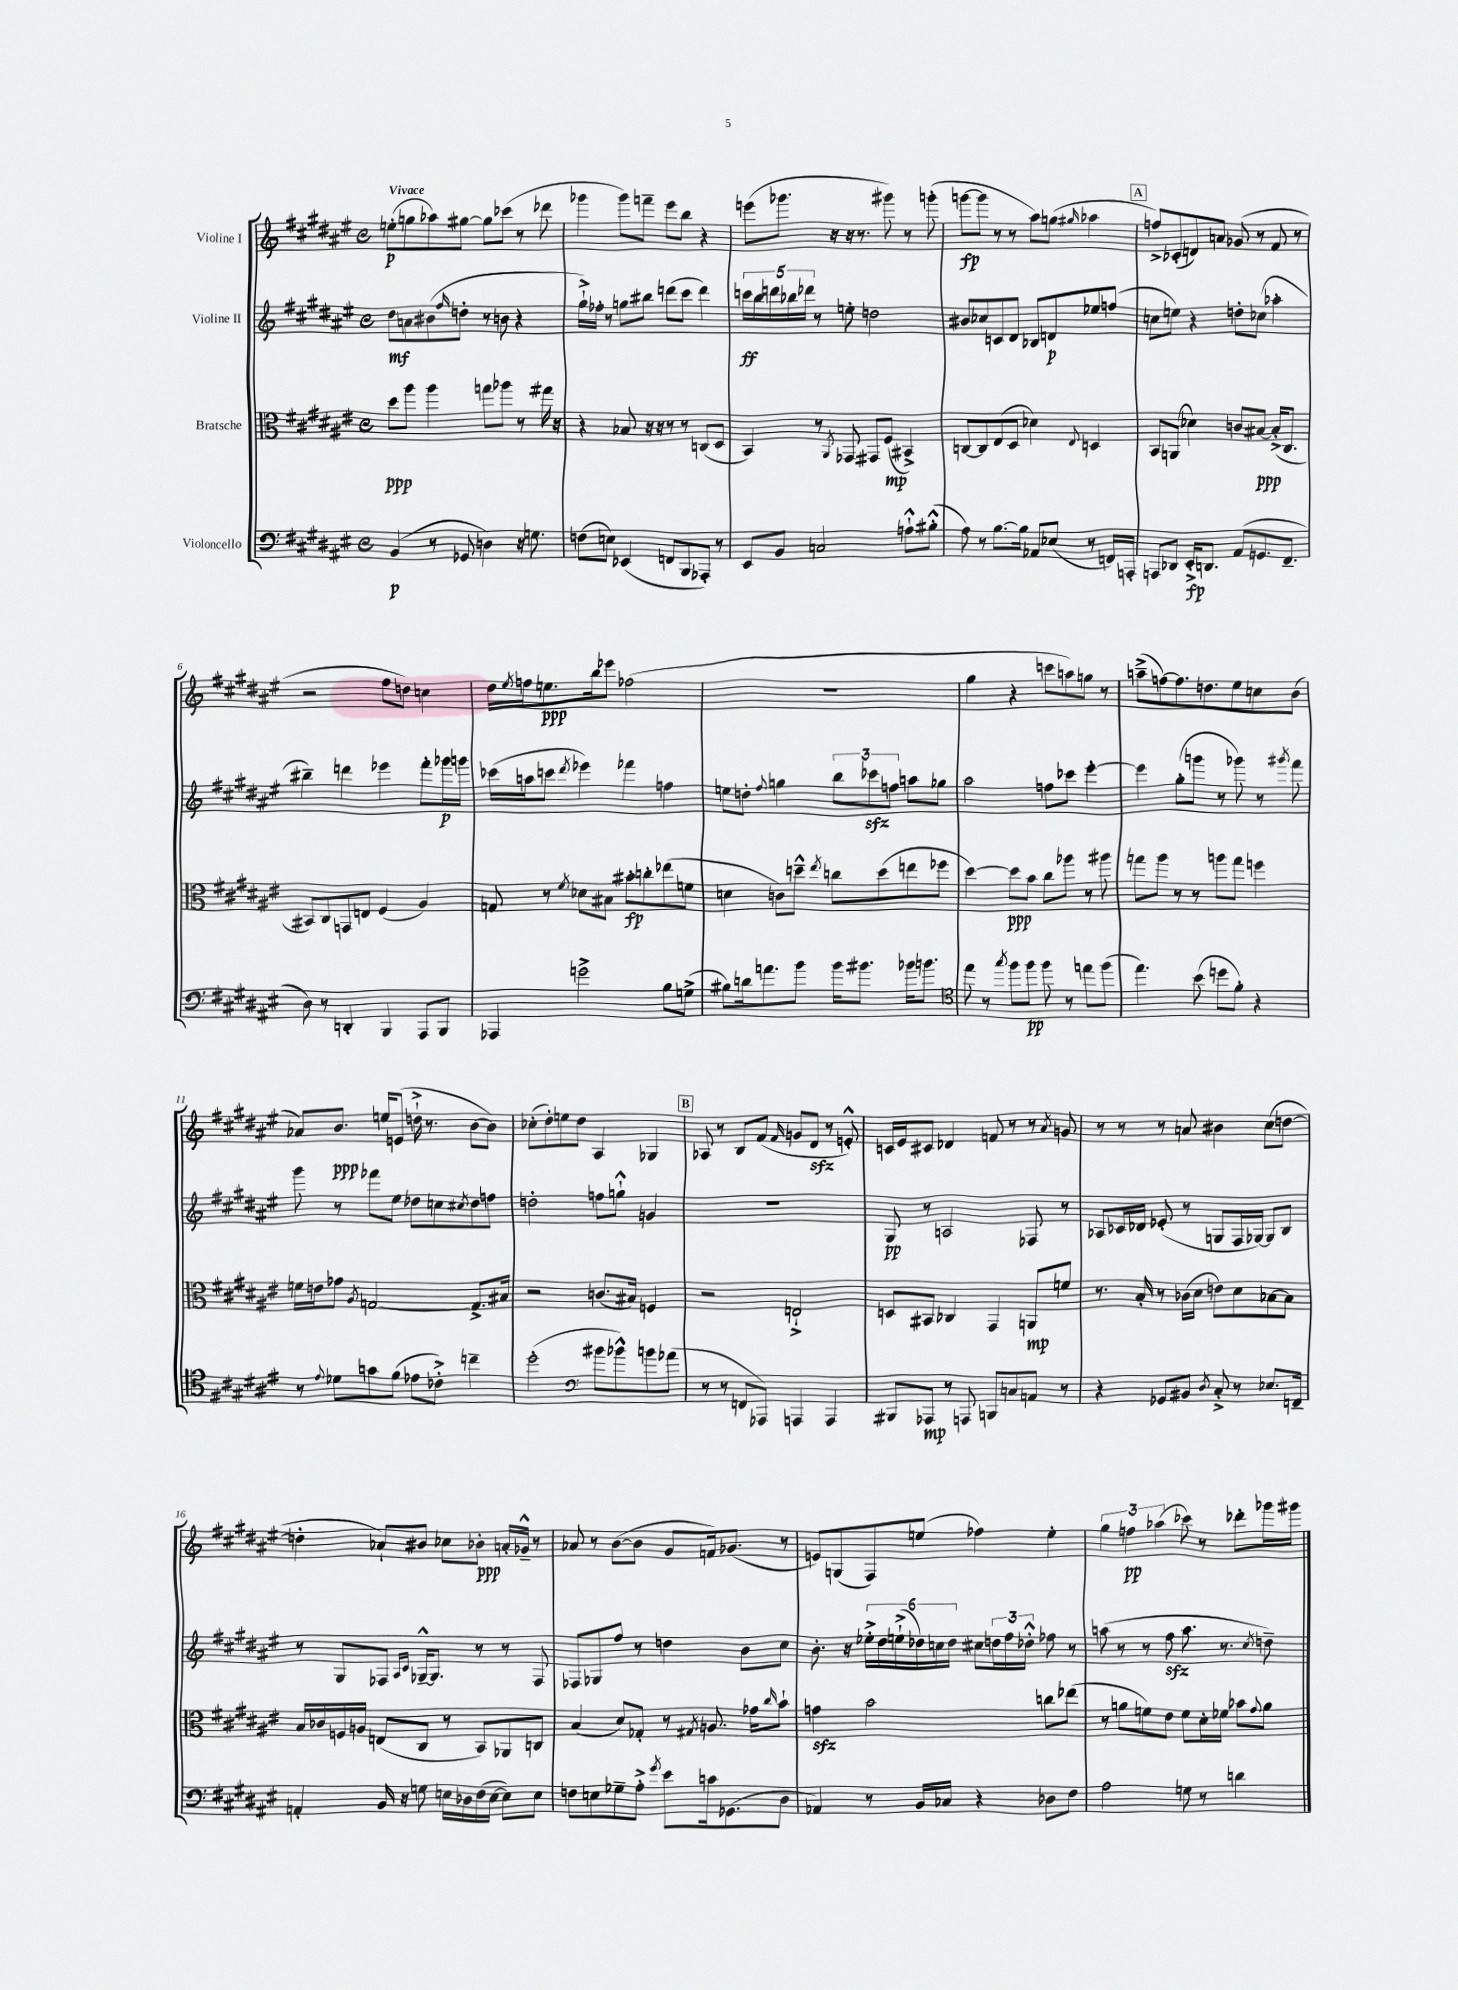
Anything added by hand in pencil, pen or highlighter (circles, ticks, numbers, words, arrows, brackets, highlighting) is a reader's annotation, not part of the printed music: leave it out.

**kern	**dynam	**kern	**dynam	**kern	**dynam	**kern	**dynam
*part4	*part4	*part3	*part3	*part2	*part2	*part1	*part1
*staff4	*staff4	*staff3	*staff3	*staff2	*staff2	*staff1	*staff1
*I"Violoncello	*	*I"Bratsche	*	*I"Violine II	*	*I"Violine I	*
*clefF4	*	*clefC3	*	*clefG2	*	*clefG2	*
*k[f#c#g#d#a#e#]	*	*k[f#c#g#d#a#e#]	*	*k[f#c#g#d#a#e#]	*	*k[f#c#g#d#a#e#]	*
*M4/4	*	*M4/4	*	*M4/4	*	*M4/4	*
*met(c)	*	*met(c)	*	*met(c)	*	*met(c)	*
=1	=1	=1	=1	=1	=1	=1	=1
!	!	!	!	!	!	!LO:TX:a:B:t=Vivace	!
(4BB/	p	8dd#\L	ppp	8dd#\L	mf	(8een'\L	p
.	.	8aa#\J	.	8an\	.	8ggn\	.
8r	.	4aa#\	.	(8b#X\	.	8aa-X\)	.
.	.	.	.	16qqff#/	.	.	.
8GG-X/	.	.	.	8ddn'\J	.	[8gg#X\J	.
4Dn\)	.	8ggn\L	.	8r	.	8gg#\L]	.
.	.	8aa-X\J	.	8bn\	.	(8ccc-X\J	.
16r	.	8r	.	4r	.	8r	.
8.Gn\	.	.	.	.	.	.	.
.	.	16gg#X\	.	.	.	8ddd-X\	.
.	.	16r	.	.	.	.	.
=2	=2	=2	=2	=2	=2	=2	=2
(8Fn\L	.	4r	.	16gg#`^\LL)	.	4ggg-X\	.
.	.	.	.	16ff-X'\JJ	.	.	.
8En\J)	.	.	.	8r	.	.	.
(4EE-X/	.	8B-X/	.	8ggn\L	.	8ggg-\L)	.
.	.	16r	.	8bb#X\J	.	8fffn~\J	.
.	.	16r	.	.	.	.	.
8FFn/L	.	8r	.	(8dddn\L	.	8eee#\L	.
8BBB/	.	8r	.	8ccc#\J	.	8bb\J	.
8AAA-X'/J)	.	(8Cn/L	.	4ddd\)	.	4r	.
8r	.	8D#/J	.	.	.	.	.
=3	=3	=3	=3	=3	=3	=3	=3
8EE#/L	.	4BB/)	.	20cccn\LL	ff	(8eeen\L	.
.	.	.	.	20bb\	.	.	.
.	.	.	.	20dddn\	.	.	.
8BB/J	.	.	.	.	.	8.ggg-X\J	.
.	.	.	.	20bb-X\	.	.	.
.	.	.	.	20ddd-X\JJ	.	.	.
2Cn/	.	8r	.	8r	.	.	.
.	.	.	.	.	.	16r	.
.	.	8qAA#/	.	.	.	.	.
.	.	8GG-X/	.	8een'\	.	16r	.
.	.	.	.	.	.	8.r	.
.	.	8GG#X/L	.	2ddn\	.	.	.
.	.	(8F#/J	mp	.	.	8ggg#X\)	.
8An`^^\L	.	4BB#X^/)	.	.	.	8r	.
(8B#X'^^\J	.	.	.	.	.	(8gggn'\	.
=4	=4	=4	=4	=4	=4	=4	=4
8A#\)	.	[8Cn/L	.	8b#X/L	.	[8gggn\L	fp
8r	.	8C/]	.	8cc-X/	.	8ggg\J]	.
[8.B\L	.	(8E#/	.	8cn/	.	8r	.
.	.	8D#/J	.	8d#/J	.	8r	.
16B\Jk]	.	.	.	.	.	.	.
8AA-X/L	.	4d-X\)	.	8B-X/L	.	8aa#\L)	.
(8E-X/J	.	.	.	8dn/	p	(8ggn\J	.
.	.	8qqE#/	.	.	.	16qqgg#X/	.
8r	.	4Dn/	.	8ee-X/	.	4aa-X\	.
16FFn/LL)	.	.	.	(8ffn/J	.	.	.
16AAAn'/JJ	.	.	.	.	.	.	.
!!LO:REH:place=s1:t=A
=5	=5	=5	=5	=5	=5	=5	=5
8AAAn/L	.	8BB/L	.	8ccn\L	.	8ffn^/L)	.
8DD-X/J	.	(8AAn/J	.	8een\J)	.	(8c-X'/	.
16EE#'^/KL	fp	4d-X\)	.	4r	.	8dn/)	.
8.DDn/J	.	.	.	.	.	.	.
.	.	.	.	.	.	8an/J	.
(8AA#/L	.	8cn/L	.	8ddn'\L	.	(8g-X/	.
8.GGn/	.	[8B#X/J	ppp	(8cc-X\J	.	8r	.
.	.	(16B#'^/KL]	.	4aa-X'\	.	8f#/	.
8.FF#~/J	.	8.C#/J	.	.	.	.	.
.	.	.	.	.	.	8r	.
!!LO:LB:g=z
=6	=6	=6	=6	=6	=6	=6	=6
8D#\)	.	8BB#X/L)	.	4bb#X~\)	.	2r	.
8r	.	8C#/	.	.	.	.	.
4DDn'/	.	8GGn/	.	4dddn\	.	.	.
.	.	8En/J	.	.	.	.	.
4BBB/	.	(4F#/	.	4eee-X\	.	8ff#\L	.
.	.	.	.	.	.	8ddn\J)	.
8AAA#/L	.	4A#/)	.	8fff#'\L	.	4ccn\	.
8BBB/J	.	.	.	16ggg-X\L	p	.	.
.	.	.	.	16gggn\JJ	.	.	.
=7	=7	=7	=7	=7	=7	=7	=7
4AAA-X/	.	8Gn/	.	(16ccc-X\LL	.	16dd#\LL	.
.	.	.	.	.	.	8qee#/	.
.	.	.	.	16aan\J	.	16ffn\J	.
.	.	8r	.	8cccn\J	.	8.een\	ppp
.	.	8qf#/	.	8qddd#/	.	.	.
2gn^\	.	8d-X\L	.	4eee-X\)	.	.	.
.	.	.	.	.	.	16bb\k	.
.	.	8B#X\J	.	.	.	8eee-X\J	.
.	.	8b#X'\L	fp	4fff-X\	.	(2ff-X\	.
.	.	8ccn'\	.	.	.	.	.
8B\L	.	(8ee-X\	.	4ffn\	.	.	.
(8Gn^\J	.	8fn\J	.	.	.	.	.
=8	=8	=8	=8	=8	=8	=8	=8
8B#X\L)	.	4dn\	.	8een\L	.	1r	.
16dn\k	.	.	.	8ddn'\J	.	.	.
8.an\	.	.	.	.	.	.	.
.	.	.	.	8qqff#/	.	.	.
.	.	8cn\L)	.	4ggn\	.	.	.
8b\J	.	8ddn~^^\J	.	.	.	.	.
.	.	8qee#/	.	.	.	.	.
16b\KL	.	8ccn\L	.	12bb\L	.	.	.
8.b#X\J	.	.	.	.	.	.	.
.	.	.	.	12ccc-Xzz\	.	.	.
.	.	(8dd\	.	.	.	.	.
.	.	.	.	12ffn\J	.	.	.
16b-X\KL	.	8een\	.	8aan\L	.	.	.
8.bn\J	.	.	.	.	.	.	.
.	.	8ff-X\J	.	8gg-X\J	.	.	.
=9	=9	=9	=9	=9	=9	=9	=9
*clefC4	*	*	*	*	*	*	*
8ee#\	.	[4dd#\)	.	2aa#\	.	4gg#\	.
8r	.	.	.	.	.	.	.
8qgg#/	.	.	.	.	.	.	.
8ff#\L	.	8dd#\L]	ppp	.	.	4r	.
8ff#\J	pp	8b\J	.	.	.	.	.
8ff#\	.	8cc#\L	.	8ffn\L	.	8cccn\L	.
8r	.	8aa-X\J	.	8ccc-X\J	.	8aan\)	.
8een\L	.	8r	.	[4eee#'\	.	8ggn\J	.
(8ff#\J	.	8aa#X\	.	.	.	8r	.
=10	=10	=10	=10	=10	=10	=10	=10
4.ee#\)	.	8ggn\L	.	4eee#\]	.	(8aan~^\L	.
.	.	8aa#\J	.	.	.	[8ffn\)	.
.	.	8r	.	(8gg#'\L	.	8.ff\]	.
(8b\	.	8r	.	8gggn\J	.	.	.
.	.	.	.	.	.	8.ddn\	.
8ddn\L	.	8aan\L	.	8r	.	.	.
8f#'\J)	.	8gg\J	.	8ggg-X\)	.	8ee#\	.
4r	.	4ffn\	.	8r	.	8ccn\	.
.	.	.	.	8qggg#X/	.	.	.
.	.	.	.	8fff#\	.	(8b\J	.
!!LO:LB:g=z
=11	=11	=11	=11	=11	=11	=11	=11
8r	.	16fn\LL	.	8ggg#\	.	8a-X/L)	.
.	.	16en\J	.	.	.	.	.
8qqe#/	.	.	.	.	.	.	.
8d-X\L	.	8g-X\J	.	8r	.	8.b/J	ppp
.	.	8qA#/	.	.	.	.	.
8gn\	.	[2Gn/	.	8fff-X\L	.	.	.
.	.	.	.	.	.	16een/KL	.
(8f#\J	.	.	.	8ee#\J	.	(8en/J	.
8e-X\L	.	.	.	8dd-X\L	.	16ddn`^\	.
.	.	.	.	.	.	8.r	.
8c-X'^\J)	.	.	.	8ccn\	.	.	.
.	.	.	.	8qcc#X/	.	.	.
4ccn~\	.	8.G^/L]	.	8dd-\	.	[8b\L	.
.	.	.	.	8ffn\J	.	8b\J])	.
.	.	16B#X/Jk	.	.	.	.	.
=12	=12	=12	=12	=12	=12	=12	=12
(2dd#'\	.	2r	.	2ddn'\	.	(8cc-X'\L	.
.	.	.	.	.	.	8dd#'\)	.
.	.	.	.	.	.	8een\	.
.	.	.	.	.	.	8dd#\J	.
*clefF4	*	*	*	*	*	*	*
8b#X\L	.	(8.cn/L	.	8ffn\L	.	4A#/	.
8b-X^^\)	.	.	.	8ggn`^^\J	.	.	.
.	.	16B#X/Jk)	.	.	.	.	.
8bn\	.	4Fn/	.	4gn/	.	4G-X/	.
(8a-X\J	.	.	.	.	.	.	.
!!LO:REH:place=s1:t=B
=13	=13	=13	=13	=13	=13	=13	=13
8r	.	2r	.	1r	.	8A-X/	.
8r	.	.	.	.	.	8r	.
8FFn/L	.	.	.	.	.	8B/L	.
8AAA-X/J)	.	.	.	.	.	(8f#/J	.
.	.	.	.	.	.	16qqf#/	.
4AAAn/	.	2En`^/	.	.	.	8gn/L	.
.	.	.	.	.	.	8d#zz/J	.
4AAA/	.	.	.	.	.	8r	.
.	.	.	.	.	.	8en'^^/)	.
=14	=14	=14	=14	=14	=14	=14	=14
8BBB#X/L	.	8Dn/L	.	8G#/	pp	16cn/LL	.
.	.	.	.	.	.	16e#/J	.
8AAA-X/J	mp	8BB#X/J	.	8r	.	8c#X/J	.
8r	.	4C-X/	.	2An/	.	4d-X/	.
8AAAn/	.	.	.	.	.	.	.
8BBBn/L	.	4GG#/	.	.	.	8fn/	.
8Cn/	.	.	.	.	.	8r	.
8AAn/J	.	8AAn/L	mp	8F-X/	.	8r	.
.	.	.	.	.	.	8qa#/	.
8r	.	8fn/J	.	8r	.	8gn/	.
=15	=15	=15	=15	=15	=15	=15	=15
4r	.	8.r	.	8A-X/L	.	8r	.
.	.	.	.	16c-X/L	.	8r	.
.	.	16B'/	.	16d-X/JJ	.	.	.
8GG-X/L	.	8r	.	(8e-X'/	.	8r	.
8BB#X/J	.	(16c-X\LL	.	8r	.	8an/	.
.	.	16d#\JJ	.	.	.	.	.
8qD#/	.	.	.	.	.	.	.
8C#'^/	.	8en\L)	.	8Gn/L	.	4b#X\	.
8r	.	8d#\	.	16F#/L	.	.	.
.	.	.	.	[16G-X/JJ)	.	.	.
8.E-X/L	.	[8B-X\	.	8G-/L]	.	(8cc#\L	.
.	.	8B-\J]	.	8B/J	.	[8ddn\J	.
16FFn~/Jk	.	.	.	.	.	.	.
!!LO:LB:g=z
=16	=16	=16	=16	=16	=16	=16	=16
4AAn'/	.	16B/LL	.	8r	.	4ddn'\]	.
.	.	16c-X/	.	.	.	.	.
.	.	16Fn/	.	8G#/L	.	.	.
.	.	16An/JJ	.	.	.	.	.
16BB/	.	(8En/L	.	8F-X/J	.	8a-X`/L)	.
16r	.	.	.	.	.	.	.
.	.	.	.	16qqA#/LL	.	.	.
.	.	.	.	16qqc#/JJ	.	.	.
8Gn\	.	8C#/J	.	[16G-X~^^/KL	.	8b#X/J	.
.	.	.	.	8.G-/J]	.	.	.
16En\LL	.	8r	.	.	.	8cc-X\L	.
16D-X\	.	.	.	.	.	.	.
(16F#\	.	8BB/L)	.	8r	.	8b-X'\J	ppp
[16E\JJ	.	.	.	.	.	.	.
8E\L])	.	8AA-X/	.	8r	.	16an'/LL	.
.	.	.	.	.	.	16g-X~^^/JJ	.
8E\J	.	8Cn/J	.	8F-/	.	8r	.
=17	=17	=17	=17	=17	=17	=17	=17
8Fn\L	.	(4B/	.	8F-X/L	.	8a-X/	.
8En\	.	.	.	8G-X/	.	8r	.
8G-X~\	.	8d#/L)	.	8ff#/J	.	([8b\L	.
8A#'^\J	.	8G-X'/J	.	8r	.	8b\J]	.
8qg#/	.	.	.	.	.	.	.
8e#\L	.	8r	.	4ddn\	.	8g#/L	.
.	.	8qG#X/	.	.	.	.	.
16cn\k	.	8.An/	.	.	.	16fn/k)	.
(8.GG-X\	.	.	.	.	.	(8.g-X/J	.
.	.	.	.	8b\L	.	.	.
.	.	16g-X\KL	.	.	.	.	.
.	.	16qqcc#/	.	.	.	.	.
8D#\J	.	8b`\J	.	8cc#\J	.	8r	.
=18	=18	=18	=18	=18	=18	=18	=18
4AA-X/)	.	4gnzz\	.	8.b'\	.	8en/L)	.
.	.	.	.	.	.	(8Gn/	.
.	.	.	.	16r	.	.	.
8r	.	2b\	.	24ee-X'^\LL	.	8F#/)	.
.	.	.	.	24dd#\	.	.	.
.	.	.	.	(24een`^\	.	.	.
16BB/LL	.	.	.	24dd-X\)	.	(8een/J	.
.	.	.	.	24ccn\	.	.	.
16C-X/JJ	.	.	.	.	.	.	.
.	.	.	.	24dd-\JJ	.	.	.
4r	.	.	.	8cc#X\L	.	4ff-X\)	.
.	.	.	.	24ddn\L	.	.	.
.	.	.	.	24ff#\	.	.	.
.	.	.	.	24dd-X'^^\JJ	.	.	.
8D-X\L	.	8ccn\L	.	8ff-X\	.	4ee'\	.
8F#\J	.	(8ee-X\J	.	8r	.	.	.
=19	=19	=19	=19	=19	=19	=19	=19
2A#\	.	8r	.	(8aan\	.	6gg#\	.
.	.	8an\L	.	8r	.	.	.
.	.	.	.	.	.	6ffn\	pp
.	.	8fn\)	.	8r	.	.	.
.	.	.	.	.	.	(6aa-X\	.
.	.	8e#\J	.	8ff#zz\	.	.	.
8Gn\	.	8f\L	.	8.aa\	.	8ccc-X\)	.
8r	.	16d#'\L	.	.	.	8r	.
.	.	16f-X\JJ	.	8.r	.	.	.
4dn\	.	8b-X\L	.	.	.	8ddd-X'\L	.
.	.	8qqg#/	.	8qcc#/	.	.	.
.	.	8a\J	.	8ddn~\)	.	16ggg-X\L	.
.	.	.	.	.	.	16ggg#X\JJ	.
==	==	==	==	==	==	==	==
*-	*-	*-	*-	*-	*-	*-	*-
